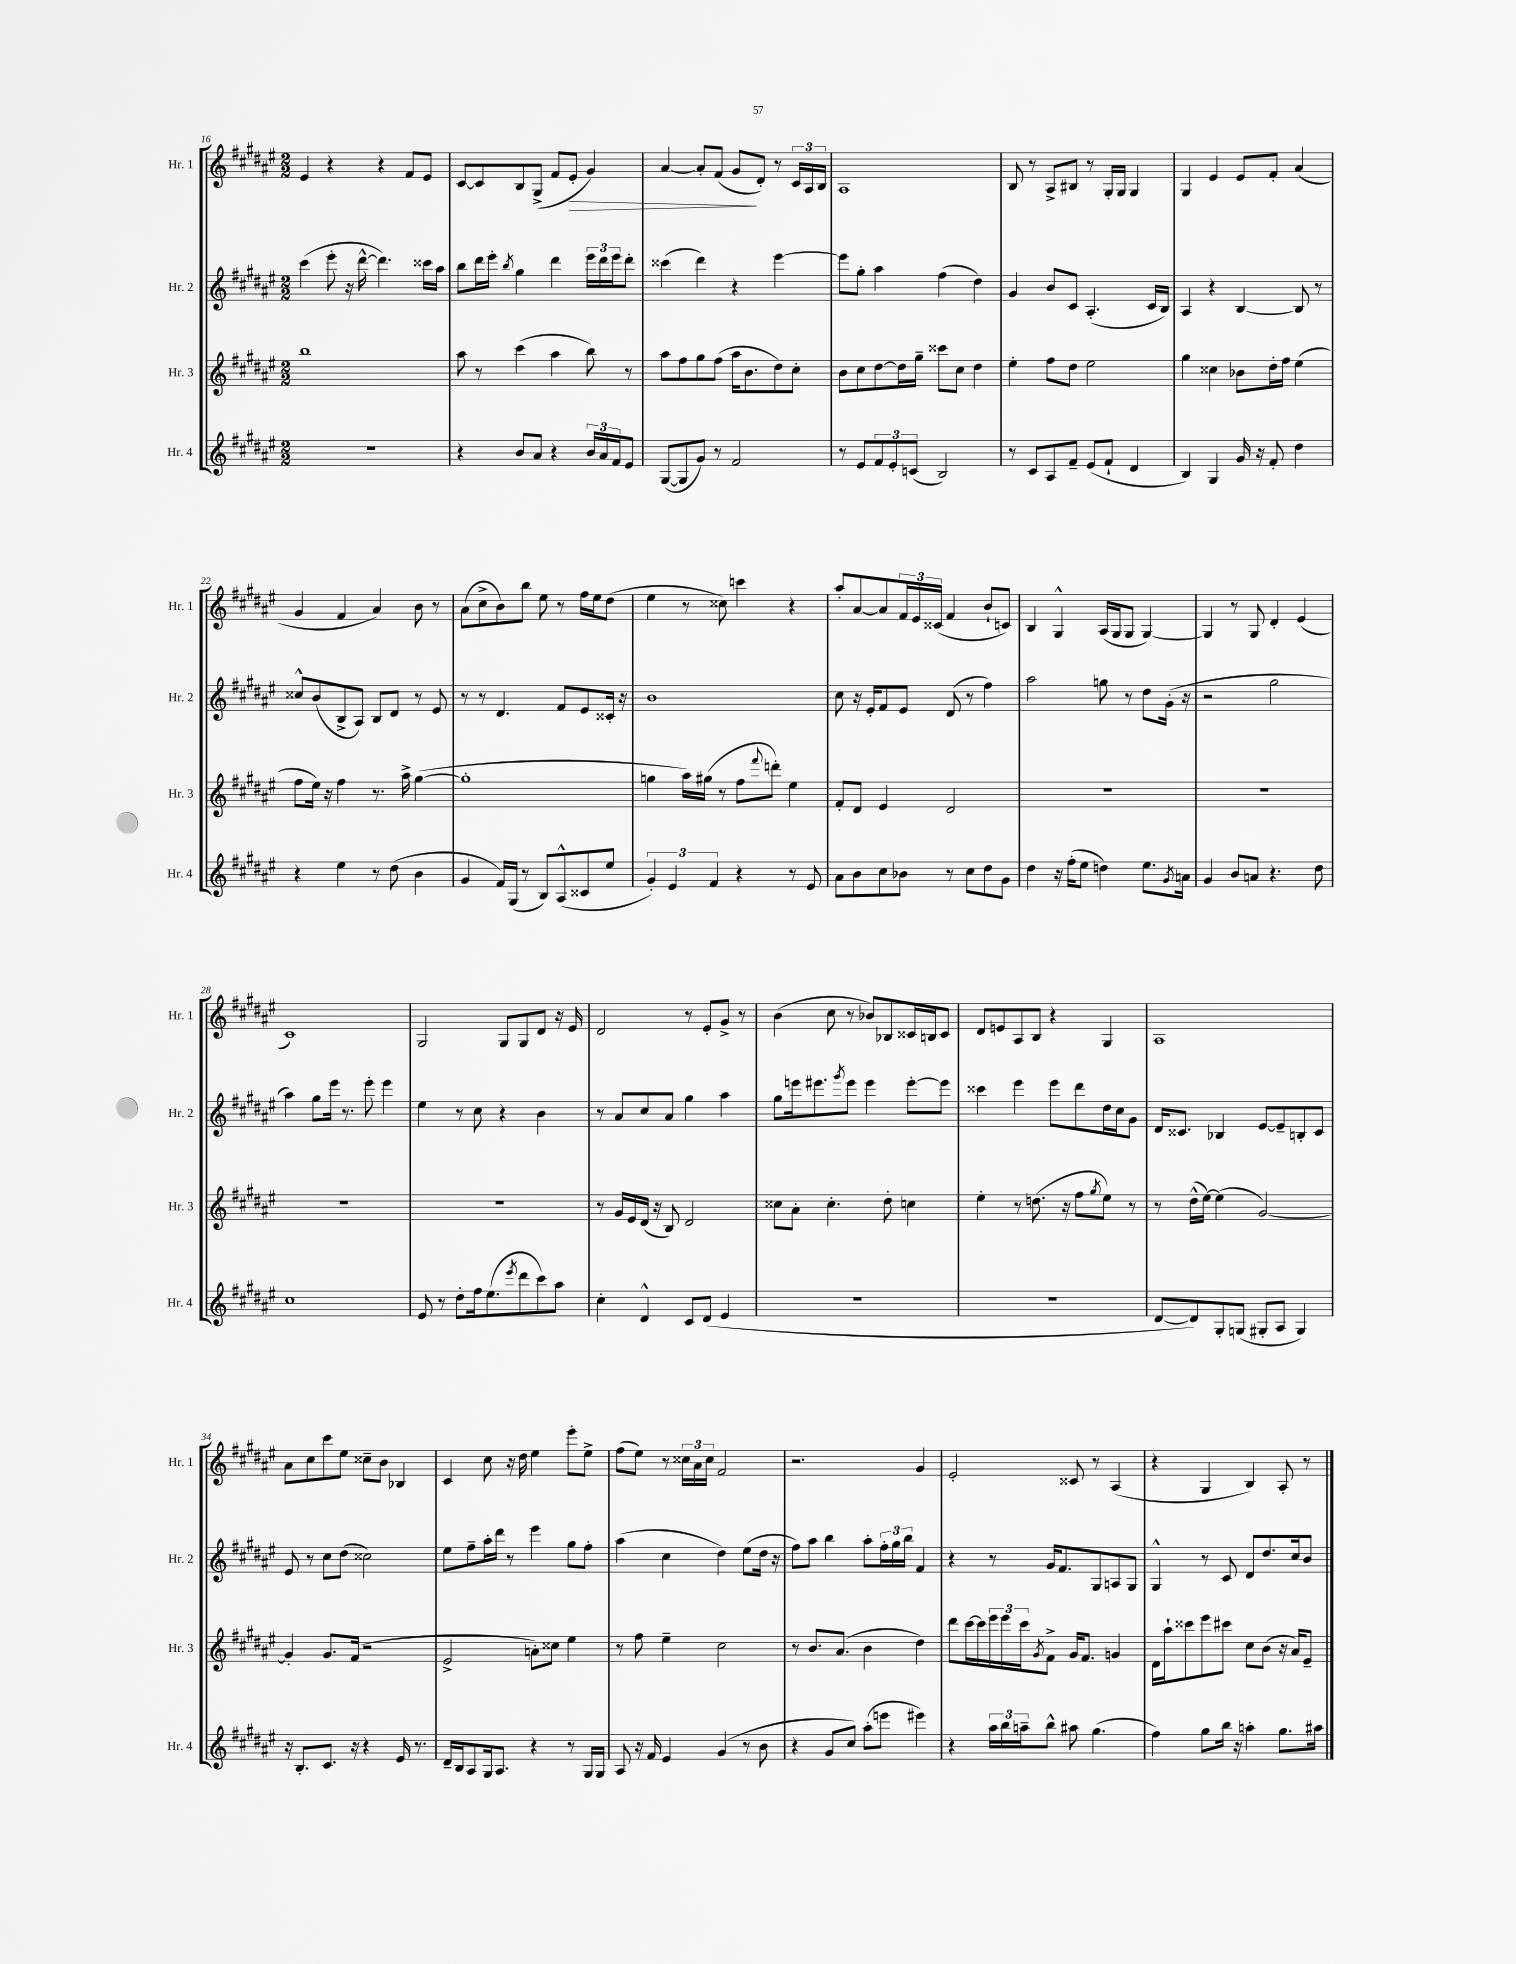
<<
\new StaffGroup <<
\new Staff = "s0" \with { instrumentName = "Hr. 1" shortInstrumentName = "Hr. 1" } {
    \clef treble \key fis \major \numericTimeSignature \time 2/2
    eis'4 r4 r4 fis'8 eis'8 |
    cis'8~ cis'8 b8 gis8->( fis'8 eis'8-.\> gis'4) |
    ais'4~ ais'8-. fis'8( gis'8\! dis'8-.) r8 \tuplet 3/2 { cis'16 ais16 b16 } |
    ais1 |
    b8 r8 ais8-> bis8 r8 gis16-. gis16 gis4 |
    gis4 eis'4 eis'8 fis'8-. ais'4( |
    gis'4 fis'4 ais'4) b'8 r8 |
    ais'8( cis''8-> b'8) b''8 eis''8 r8 fis''16 eis''16 dis''8( |
    eis''4 r8 cisis''8) c'''4 r4 |
    ais''8-. ais'8~ ais'8 \tuplet 3/2 { fis'16 eis'16 cisis'16( } fis'4 b'8-! c'8) |
    b4 gis4-^ ais16( gis16 gis8 gis4~) |
    gis4 r8 gis8 dis'4-. eis'4( |
    cis'1) |
    gis2 gis8 gis8 dis'8 r16 eis'16 |
    dis'2 r8 eis'8-. gis'8-> r8 |
    b'4( cis''8 r8 bes'8) bes8 cisis'16 b16 cisis'8 |
    dis'8 e'8 ais8 b8 r4 gis4 |
    ais1 |
    ais'8 cis''8 cis'''8 eis''8 cisis''8-- b'8 bes4 |
    cis'4 cis''8 r16 dis''16 eis''4 eis'''8-. eis''8-> |
    fis''8( eis''8) r8 \tuplet 3/2 { cisis''16 ais'16 cisis''16 } fis'2 |
    r2. gis'4 |
    eis'2-. cisis'8 r8 ais4( |
    r4 gis4 b4) ais8-. r8 \bar "|." |
}
\new Staff = "s1" \with { instrumentName = "Hr. 2" shortInstrumentName = "Hr. 2" } {
    \clef treble \key fis \major \numericTimeSignature \time 2/2
    cis'''4( eis'''8-. r16 dis'''16~-^ dis'''4.) cisis'''16 ais''16 |
    b''8 dis'''16 eis'''16-. \acciaccatura { b''8 } gis''4 dis'''4 \tuplet 3/2 { eis'''16 dis'''16 eis'''16 } dis'''8-. |
    cisis'''4( dis'''4) r4 eis'''4~ |
    eis'''8 gis''8-. ais''4 fis''4( dis''4) |
    gis'4 b'8 cis'8 ais4.-.( cis'16 b16) |
    ais4 r4 b4~ b8 r8 |
    cisis''8-^ b'8( b8-> ais8) b8 dis'8 r8 eis'8 |
    r8 r8 dis'4. fis'8 eis'8 cisis'16-. r16 |
    b'1 |
    cis''8 r16 eis'16-. fis'8 eis'8 dis'8( r8 fis''4) |
    ais''2 g''8 r8 dis''8 gis'16-.( r16 |
    r2 gis''2 |
    ais''4) gis''8 eis'''16 r8. eis'''8-. eis'''4 |
    eis''4 r8 cis''8 r4 b'4 |
    r8 ais'8 cis''8 ais'8 gis''4 ais''4 |
    gis''8 e'''16 eis'''8. \acciaccatura { gis'''8 } eis'''8 eis'''4 eis'''8~-. eis'''8 |
    cisis'''4 eis'''4 eis'''8 dis'''8 dis''16 cis''16 gis'8 |
    dis'16 cisis'8. bes4 eis'8~ eis'8-- b8-. cisis'8 |
    eis'8 r8 cis''8 dis''8( cisis''2) |
    eis''8 fis''8-- ais''16-. dis'''16 r8 eis'''4 gis''8 fis''8-. |
    ais''4( cis''4 dis''4) eis''8( dis''16 r16 |
    fis''8) ais''8 b''4 ais''8-. \tuplet 3/2 { fis''16-. gis''16 b''16 } fis'4 |
    r4 r8 gis'16 fis'8. gis8 a8 gis8 |
    gis4-^ r8 cis'8 dis'8 dis''8. cis''16 b'8 \bar "|." |
}
\new Staff = "s2" \with { instrumentName = "Hr. 3" shortInstrumentName = "Hr. 3" } {
    \clef treble \key fis \major \numericTimeSignature \time 2/2
    b''1 |
    ais''8 r8 cis'''4( ais''4 b''8) r8 |
    ais''8 fis''8 gis''8 fis''8( ais''16 b'8. dis''8) cis''8-. |
    b'8 cis''8 dis''8~ dis''16 gis''16-- cisis'''8 cis''8 dis''4 |
    eis''4-. fis''8 dis''8 eis''2 |
    gis''4 cisis''4 bes'8 dis''16-. fis''16 eis''4( |
    fis''8 eis''16) r16 fis''4 r8. ais''16-> gis''4~( |
    gis''1-. |
    g''4 ais''16) gis''16( r8 fis''8 \appoggiatura { fis'''8 } d'''8-.) eis''4 |
    fis'8-. dis'8 eis'4 dis'2 |
    R1 |
    R1 |
    R1 |
    R1 |
    r8 gis'16 eis'16 dis'16( r16 b8) dis'2 |
    cisis''8 ais'8-. cisis''4.-. dis''8-. c''4 |
    eis''4-. r8 d''8.( r16 fis''8 \acciaccatura { gis''8 } eis''8) r8 |
    r8 dis''16-^( eis''16~) eis''4( gis'2~) |
    gis'4-. gis'8. fis'16( r2 |
    eis'2-> a'8-.) cisis''8 eis''4 |
    r8 fis''8 eis''4-- cis''2 |
    r8 b'8. ais'8.( b'4 dis''4) |
    dis'''8 cis'''16~ cis'''16 \tuplet 3/2 { eis'''16 eis'''16 cis'''16 } \acciaccatura { gis'8 } fis'8-> gis'16 fis'8. g'4 |
    dis'16 ais''16-! cisis'''8 eis'''8 cis'''8 cis''8 b'8( r16 ais'16) eis'8-- \bar "|." |
}
\new Staff = "s3" \with { instrumentName = "Hr. 4" shortInstrumentName = "Hr. 4" } {
    \clef treble \key fis \major \numericTimeSignature \time 2/2
    R1 |
    r4 b'8 ais'8 r4 \tuplet 3/2 { b'16 ais'16 fis'16 } eis'8 |
    gis8~( gis8 gis'8) r8 fis'2 |
    r8 eis'8 \tuplet 3/2 { fis'8 eis'8-. c'8( } b2) |
    r8 cis'8 ais8 fis'8-- eis'8( fis'8-! dis'4 |
    b4) gis4 gis'16 r16 fis'8-. dis''4 |
    r4 eis''4 r8 dis''8( b'4 |
    gis'4 fis'16) gis16( r8 b8) ais8-^( cisis'8 eis''8 |
    \tuplet 3/2 { gis'4-.) eis'4 fis'4 } r4 r8 eis'8 |
    ais'8 b'8 cis''8 bes'8 r8 cis''8 dis''8 gis'8 |
    dis''4 r16 fis''16-.( eis''8 d''4) eis''8. \acciaccatura { gis'8 } a'16 |
    gis'4 b'8 a'8 r4. dis''8 |
    cis''1 |
    eis'8 r8 dis''8-. fis''16 eis''8.( \acciaccatura { eis'''8 } dis'''8 cis'''8) ais''8 |
    cis''4-. dis'4-^ cis'8 dis'8( eis'4 |
    R1 |
    R1 |
    dis'8~ dis'8) gis8-. g8( gis8-. ais8 gis4) |
    r16 b8.-. cis'8. r16 r4 eis'16 r8. |
    dis'16-- b16 ais8 gis16 ais8. r4 r8 gis16 gis16 |
    ais8 r16 fis'16 eis'4 gis'4( r8 b'8 |
    r4 gis'8 cis''8) ais''8-.( e'''8 eis'''4) |
    r4 \tuplet 3/2 { ais''16 b''16 a''16-- } b''8-^ ais''8 gis''4.( |
    fis''4) gis''8 b''16 r16 a''4-. gis''8. ais''16 \bar "|." |
}
>>
>>
\layout { \context { \Score currentBarNumber = #16 } }
